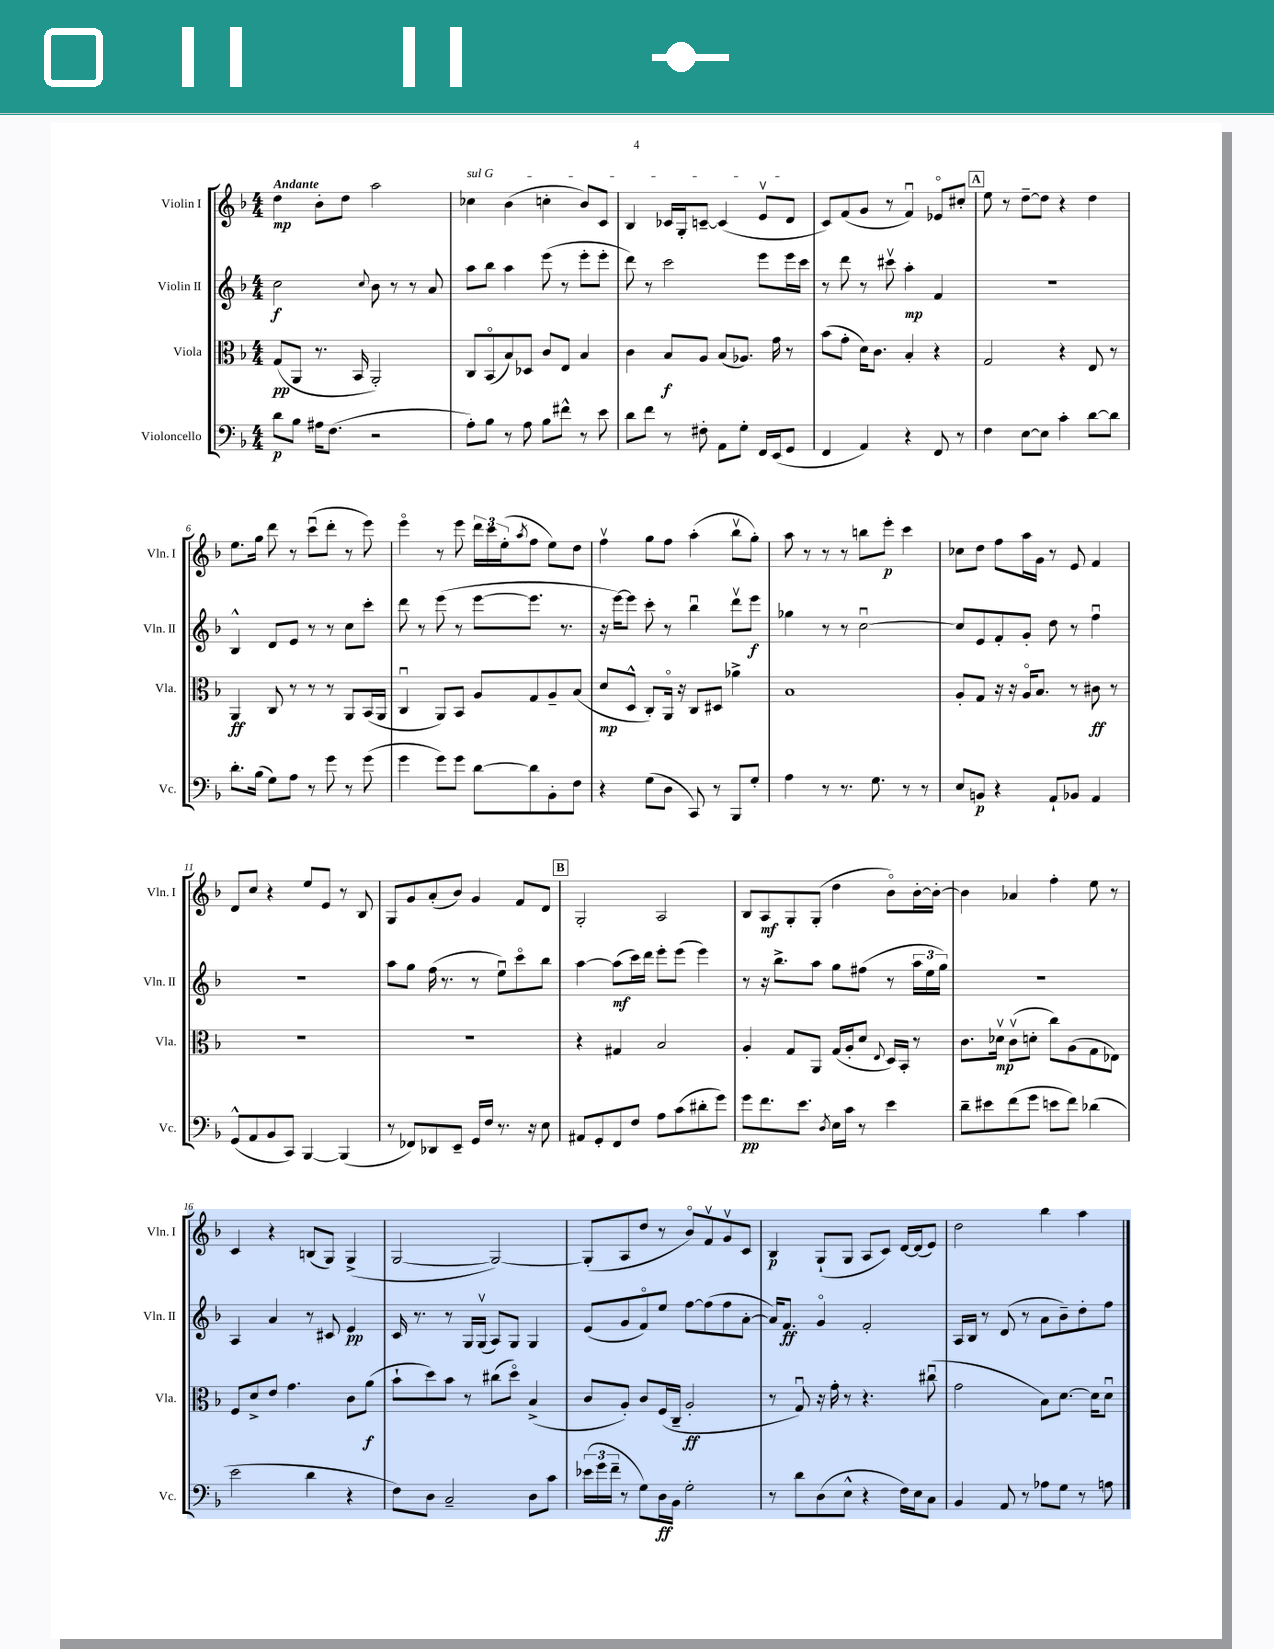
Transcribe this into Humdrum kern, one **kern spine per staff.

**kern	**dynam	**kern	**dynam	**kern	**dynam	**kern	**dynam
*part4	*part4	*part3	*part3	*part2	*part2	*part1	*part1
*staff4	*staff4	*staff3	*staff3	*staff2	*staff2	*staff1	*staff1
*I"Violoncello	*	*I"Viola	*	*I"Violin II	*	*I"Violin I	*
*I'Vc.	*	*I'Vla.	*	*I'Vln. II	*	*I'Vln. I	*
*clefF4	*	*clefC3	*	*clefG2	*	*clefG2	*
*k[b-]	*	*k[b-]	*	*k[b-]	*	*k[b-]	*
*M4/4	*	*M4/4	*	*M4/4	*	*M4/4	*
=1	=1	=1	=1	=1	=1	=1	=1
!	!	!	!	!	!	!LO:TX:a:B:t=Andante	!
8d\L	p	(8G/L	pp	2cc\	f	4dd\	mp
8B-\J	.	8AA/J	.	.	.	.	.
16A#X\KL	.	8.r	.	.	.	8b-'\L	.
(8.F\J	.	.	.	.	.	.	.
.	.	.	.	.	.	8dd\J	.
.	.	16BB-/	.	.	.	.	.
.	.	.	.	8qqcc/	.	.	.
2r	.	2AA'/)	.	8b-\	.	2aa\	.
.	.	.	.	8r	.	.	.
.	.	.	.	8r	.	.	.
.	.	.	.	8a/	.	.	.
=2	=2	=2	=2	=2	=2	=2	=2
!	!	!	!	!	!	!LO:TX:a:i:t=sul G	!
8A'\L)	.	8C/L	.	8aa\L	.	4cc-X\	.
8B-\J	.	(8BB-/	.	8bb-\J	.	.	.
8r	.	8B-/)	.	4aa\	.	(4b-\	.
8A\	.	8D-X/J	.	.	.	.	.
8B-\L	.	8c/L	.	(8eee\	.	4ccn'\	.
8f#X^^\J	.	8E/J	.	8r	.	.	.
8r	.	4B-/	.	8eee'\L	.	8b-/L)	.
8e\	.	.	.	8eee'\J	.	8c/J	.
=3	=3	=3	=3	=3	=3	=3	=3
8d\L	.	4c\	.	8ddd\)	.	4B-/	.
8f\J	.	.	.	8r	.	.	.
8r	.	8B-/L	f	2ccc\	.	16c-X/LL	.
.	.	.	.	.	.	16G'/J	.
8F#X'\	.	8A/J	.	.	.	[8cn~/J	.
8AA\L	.	(8B-/L	.	.	.	(4c/]	.
8G'\J	.	8.A-X/J)	.	.	.	.	.
16FF/LL	.	.	.	8eee\L	.	8ev/L	.
(16EE/J	.	16g\	.	.	.	.	.
8GG/J	.	8r	.	16eee\L	.	8d/J	.
.	.	.	.	16ccc\JJ	.	.	.
=4	=4	=4	=4	=4	=4	=4	=4
4FF/	.	(8b-\L	.	8r	.	8c/L)	.
.	.	8g'\J	.	8ddd\	.	(8f/	.
4AA/)	.	16d\KL)	.	8r	.	8g/J	.
.	.	8.c\J	.	.	.	.	.
.	.	.	.	8ccc#Xv\	.	8r	.
4r	.	4B-'/	.	4aa'\	mp	4fu/)	.
8FF/	.	4r	.	4f/	.	8e-X/L	.
8r	.	.	.	.	.	8cc#X'/J	.
!!LO:REH:place=s1:t=A
=5	=5	=5	=5	=5	=5	=5	=5
4F\	.	2G/	.	1r	.	8ee\	.
.	.	.	.	.	.	8r	.
[8E\L	.	.	.	.	.	[8dd~\L	.
8E\J]	.	.	.	.	.	8dd\J]	.
4c'\	.	4r	.	.	.	4r	.
[8d\L	.	8E/	.	.	.	4dd\	.
8d\J]	.	8r	.	.	.	.	.
!!LO:LB:g=z
=6	=6	=6	=6	=6	=6	=6	=6
8.d'\L	.	4AA/	ff	4B-^^/	.	8.ee\L	.
(16B-\Jk	.	.	.	.	.	16gg\Jk	.
8G\L)	.	8C/	.	8d/L	.	8ddd\	.
8A\J	.	8r	.	8e/J	.	8r	.
8r	.	8r	.	8r	.	(8cccu\L	.
8g\	.	8r	.	8r	.	8ddd'\J	.
8r	.	8AA/L	.	8cc\L	.	8r	.
(8g\	.	(16BB-/L	.	8ccc'\J	.	8eee\)	.
.	.	16AA/JJ	.	.	.	.	.
=7	=7	=7	=7	=7	=7	=7	=7
4g\	.	4Cu/	.	8ddd\	.	4eee\	.
.	.	.	.	8r	.	.	.
8g\L)	.	8AA/L)	.	(8eee\	.	8r	.
8g\J	.	8BB-/J	.	8r	.	8eee\	.
[8d\L	.	8A/L	.	[8eee\L	.	24ddd\LL	.
.	.	.	.	.	.	24ccc\	.
.	.	.	.	.	.	(24ee'\J	.
.	.	.	.	.	.	8qaa/	.
8d\]	.	8G/	.	8.eee\J]	.	8ff\J	.
8BB-'\	.	8A~/	.	.	.	8ee\L)	.
.	.	.	.	8.r	.	.	.
8F\J	.	(8B-/J	.	.	.	8dd\J	.
=8	=8	=8	=8	=8	=8	=8	=8
4r	.	8d/L	mp	16r	.	4ffv\	.
.	.	.	.	[16eee\KL)	.	.	.
.	.	8D^^/J	.	8eee\J]	.	.	.
(8G\L	.	8C'/L)	.	8ccc'\	.	8gg\L	.
8D\J	.	16AA/Jk	.	8r	.	8ff\J	.
.	.	16r	.	.	.	.	.
8CC/)	.	8C/L	.	4bb-u\	.	(4aa'\	.
8r	.	8D#X/J	.	.	.	.	.
8BBB-/L	.	4a-X^\	.	8dddv\L	.	8bb-v\L	.
8G'/J	.	.	.	8eee\J	f	8gg'\J)	.
=9	=9	=9	=9	=9	=9	=9	=9
4A\	.	1B-	.	4gg-X\	.	8aa\	.
.	.	.	.	.	.	8r	.
8r	.	.	.	8r	.	8r	.
8.r	.	.	.	8r	.	8r	.
.	.	.	.	[2ccu\	.	8bbn\L	.
8.G\	.	.	.	.	.	.	.
.	.	.	.	.	.	8eee'\J	p
8r	.	.	.	.	.	4ccc\	.
8r	.	.	.	.	.	.	.
=10	=10	=10	=10	=10	=10	=10	=10
8E/L	.	8A'/L	.	8cc/L]	.	8cc-X\L	.
8BBn/J	p	8G/J	.	8e/	.	8dd\J	.
4r	.	16r	.	8f'/	.	8ff\L	.
.	.	16r	.	.	.	.	.
.	.	16A/KL	.	8g'/J	.	16aa\L	.
.	.	8.B-/J	.	.	.	16g\JJ	.
8AA`/L	.	.	.	8dd\	.	8r	.
8BB-X/J	.	8r	.	8r	.	8e/	.
4AA/	.	8c#X\	ff	4ffu\	.	4f/	.
.	.	8r	.	.	.	.	.
!!LO:LB:g=z
=11	=11	=11	=11	=11	=11	=11	=11
(8GG^^/L	.	1r	.	1r	.	8d/L	.
8AA/	.	.	.	.	.	8cc/J	.
8BB-/	.	.	.	.	.	4r	.
8CC/J)	.	.	.	.	.	.	.
[4BBB-/	.	.	.	.	.	8ee/L	.
.	.	.	.	.	.	8e/J	.
(4BBB-/]	.	.	.	.	.	8r	.
.	.	.	.	.	.	8B-/	.
=12	=12	=12	=12	=12	=12	=12	=12
8r	.	1r	.	8aa\L	.	8G/L	.
8FF-X/L)	.	.	.	8gg\J	.	8g/	.
8DD-X/	.	.	.	(16ff\	.	(8a'/	.
.	.	.	.	8.r	.	.	.
8EE~/J	.	.	.	.	.	8b-/J)	.
16GG/LL	.	.	.	8r	.	4g/	.
16F/JJ	.	.	.	.	.	.	.
8.r	.	.	.	8eeu\L)	.	.	.
.	.	.	.	8ccc\	.	8f/L	.
16r	.	.	.	.	.	.	.
8E\	.	.	.	8bb-\J	.	8d/J	.
!!LO:REH:place=s1:t=B
=13	=13	=13	=13	=13	=13	=13	=13
8AA#X/L	.	4r	.	[4aa\	.	2G'/	.
8GG'/	.	.	.	.	.	.	.
8FF/	.	4G#X/	.	(8aa\L]	mf	.	.
8F/J	.	.	.	16ccc\L)	.	.	.
.	.	.	.	16ddd\JJ	.	.	.
8A\L	.	2B-/	.	8eee'\L	.	2A/	.
(8c\	.	.	.	(8eee\J	.	.	.
8d#X'\	.	.	.	4eee\)	.	.	.
8g\J)	.	.	.	.	.	.	.
=14	=14	=14	=14	=14	=14	=14	=14
8g\L	pp	4A'/	.	8r	.	8B-/L	.
8.f\	.	.	.	16r	.	8A/	mf
.	.	.	.	8.bb-^\L	.	.	.
.	.	8G/L	.	.	.	8G'/	.
8.e\J	.	.	.	.	.	.	.
.	.	8AA/J	.	8aa\J	.	(8G'/J	.
8qD/	.	.	.	.	.	.	.
16E\LL	.	(16G/LL	.	8gg\L	.	4dd\	.
16c\JJ	.	16A'/J	.	.	.	.	.
8r	.	8d/J	.	(8ff#X\J	.	.	.
.	.	8qqE/	.	.	.	.	.
4e\	.	16D/LL)	.	8r	.	8b-\L)	.
.	.	16BB-'/JJ	.	.	.	.	.
.	.	8r	.	24aa\LL	.	[16b-'\L	.
.	.	.	.	24ee\	.	.	.
.	.	.	.	.	.	16b-'\JJ_	.
.	.	.	.	24gg\JJ)	.	.	.
=15	=15	=15	=15	=15	=15	=15	=15
8d~\L	.	8.c\L	.	1r	.	4b-\]	.
8e#X\	.	.	.	.	.	.	.
.	.	16d-Xv\Jk	mp	.	.	.	.
(8f\	.	(8cv\L	.	.	.	4a-X/	.
8g\J	.	8dn'\J	.	.	.	.	.
8en\L	.	8cc\L)	.	.	.	4ff'\	.
8f\J)	.	(8A\	.	.	.	.	.
(4d-X\	.	8G\	.	.	.	8ee\	.
.	.	8E-X\J)	.	.	.	8r	.
!!LO:LB:g=z
=16	=16	=16	=16	=16	=16	=16	=16
2e\	.	8F/L	.	4A/	.	4c/	.
.	.	8d^/	.	.	.	.	.
.	.	8e/J	.	4a/	.	4r	.
.	.	4.g\	.	.	.	.	.
4d\	.	.	.	8r	.	(8Bn/L	.
.	.	.	.	8c#X/	.	8G/J)	.
4r	.	8c\L	.	4e/	pp	(4G^/	.
.	.	(8a\J	f	.	.	.	.
=17	=17	=17	=17	=17	=17	=17	=17
8F\L)	.	8b-`\L	.	16c/	.	[2G/	.
.	.	.	.	8.r	.	.	.
8D\J	.	8dd\)	.	.	.	.	.
2C~/	.	8b-\J	.	8r	.	.	.
.	.	8r	.	16G/LL	.	.	.
.	.	.	.	(16Gv/JJ	.	.	.
.	.	(8cc#X\L	.	8A/L)	.	2G/_)	.
.	.	8dd\J)	.	8G/J	.	.	.
8D\L	.	(4B-^/	.	4G/	.	.	.
8c\J	.	.	.	.	.	.	.
=18	=18	=18	=18	=18	=18	=18	=18
(24e-X\LL	.	8c/L	.	(8e/L	.	(8G'/L]	.
24g\	.	.	.	.	.	.	.
24f~\JJ	.	.	.	.	.	.	.
8r	.	8A'/J)	.	8g/	.	8A/	.
8G\L)	.	8c/L	.	8f/)	.	8dd/J	.
16D\L	ff	(16F/L	.	8ee/J	.	8r	.
16BB-\JJ	.	16C~/JJ	.	.	.	.	.
2G'\	.	2A'/	ff	[8ff\L	.	8b-/L)	.
.	.	.	.	(8ff\]	.	8fv/	.
.	.	.	.	8ff\	.	8gv/	.
.	.	.	.	[8a'\J	.	8c/J	.
=19	=19	=19	=19	=19	=19	=19	=19
8r	.	8r	.	16a/KL])	.	4B-/	p
.	.	.	.	8.f/J	ff	.	.
8d\L	.	8Gu/)	.	.	.	.	.
(8D\	.	16r	.	4g/	.	(8G`/L	.
.	.	16g'\	.	.	.	.	.
8E^^\J	.	8r	.	.	.	8G/J	.
4r	.	4.r	.	2f'/	.	8A/L	.
.	.	.	.	.	.	8c/J)	.
16F\LL)	.	.	.	.	.	[16d/LL	.
16E\J	.	.	.	.	.	(16d/J]	.
8C\J	.	(8cc#Xu\	.	.	.	8e/J)	.
=20	=20	=20	=20	=20	=20	=20	=20
4BB-/	.	2g\	.	16A/LL	.	2dd\	.
.	.	.	.	16B-/JJ	.	.	.
.	.	.	.	8r	.	.	.
8AA/	.	.	.	(8d/	.	.	.
8r	.	.	.	8r	.	.	.
8A-X\L	.	8B-\L)	.	8a\L	.	4bb-\	.
8G\J	.	[8.d\J	.	8b-~\)	.	.	.
8r	.	.	.	8dd'\	.	4aa\	.
.	.	16d\KL]	.	.	.	.	.
8An\	.	8du\J	.	8ff\J	.	.	.
==	==	==	==	==	==	==	==
*-	*-	*-	*-	*-	*-	*-	*-
